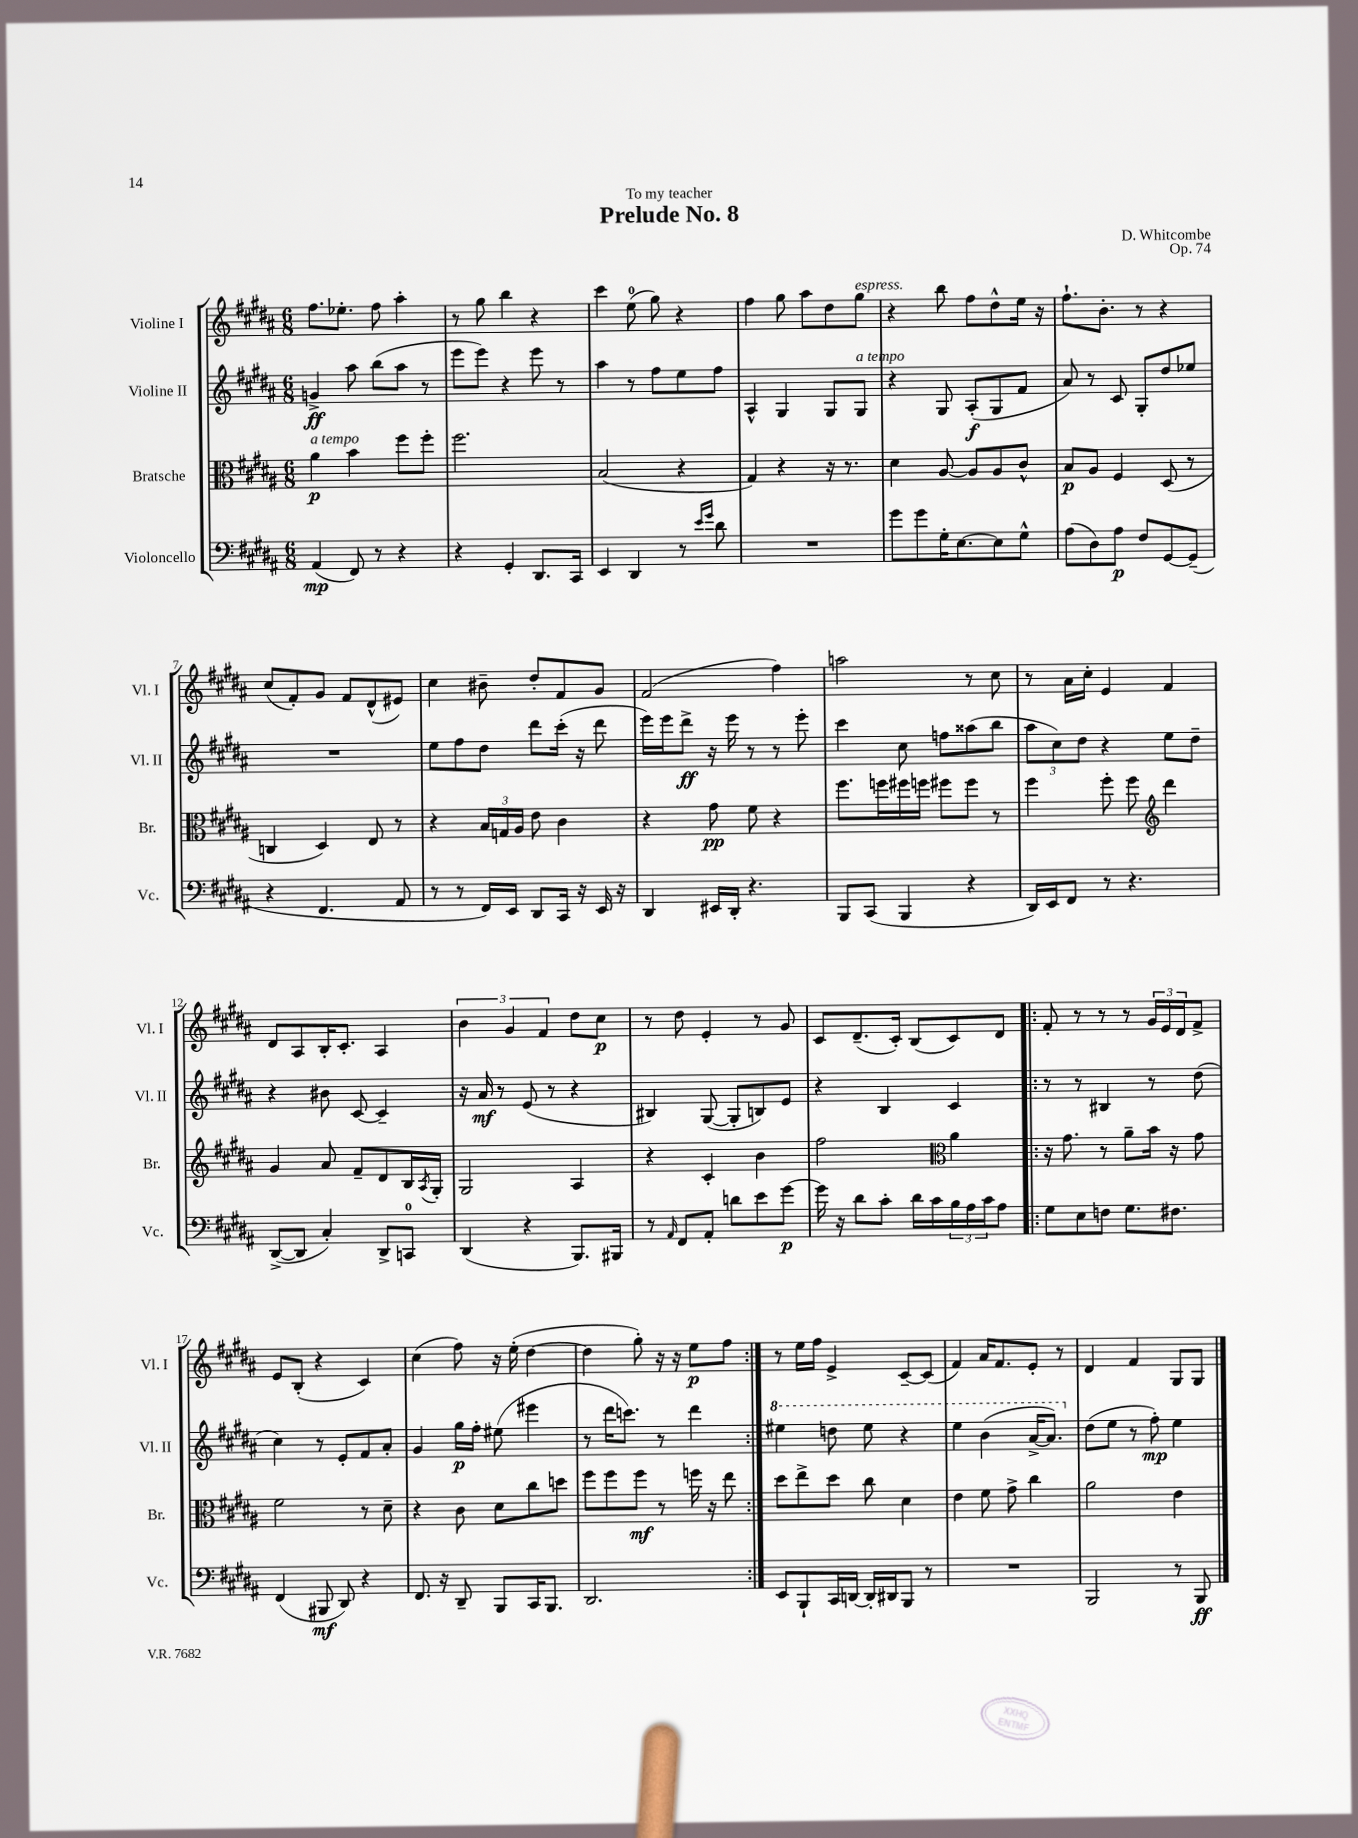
\header { title = "Prelude No. 8" composer = "D. Whitcombe" dedication = "To my teacher" opus = "Op. 74" }
<<
\new StaffGroup <<
\new Staff = "s0" \with { instrumentName = "Violine I" shortInstrumentName = "Vl. I" } {
    \clef treble \key b \major \numericTimeSignature \time 6/8
    fis''8. ees''8.-. fis''8 ais''4-. |
    r8 gis''8 b''4 r4 |
    cis'''4 e''8-0( gis''8) r4 |
    fis''4 gis''8 ais''8 dis''8 gis''8^\markup { \italic "espress." } |
    r4 b''8 fis''8 dis''8-^ e''16 r16 |
    fis''8.-! b'8.-. r8 r4 |
    cis''8( fis'8-.) gis'8 fis'8 dis'8-^( eis'8) |
    cis''4 bis'8-- dis''8-. fis'8 gis'8 |
    fis'2( fis''4) |
    a''2 r8 cis''8 |
    r8 ais'16 cis''16-. e'4 fis'4 |
    dis'8 ais8 b16-. cis'8.-. ais4 |
    \tuplet 3/2 { b'4 gis'4 fis'4 } dis''8 cis''8\p |
    r8 dis''8 e'4-. r8 gis'8 |
    cis'8 dis'8.--( cis'16-.) b8( cis'8) dis'8 |
    \repeat volta 2 { fis'8-. r8 r8 r8 \tuplet 3/2 { gis'16 e'16 dis'16 } fis'8-> |
    e'8 b8-.( r4 cis'4) |
    cis''4( fis''8) r16 e''16-.( dis''4~ |
    dis''4 gis''8-.) r16 r16 e''8\p fis''8 | }
    r8 e''16 fis''16 e'4-> cis'8~-- cis'8( |
    fis'4) ais'16 fis'8. e'8-. r8 |
    dis'4 fis'4 gis8 gis8 \bar "|." |
}
\new Staff = "s1" \with { instrumentName = "Violine II" shortInstrumentName = "Vl. II" } {
    \clef treble \key b \major \numericTimeSignature \time 6/8
    g'4->\ff ais''8 b''8( ais''8 r8 |
    e'''8 e'''8) r4 e'''8 r8 |
    ais''4 r8 fis''8 e''8 fis''8 |
    ais4-^ gis4 gis8 gis8^\markup { \italic "a tempo" } |
    r4 gis8 ais8-.\f( gis8 fis'8 |
    ais'8) r8 cis'8 gis8-. dis''8 ees''8 |
    R2. |
    e''8 fis''8 dis''8 dis'''8 cis'''16-.( r16 dis'''8 |
    e'''16) e'''16 dis'''8->\ff r16 e'''16 r8 r8 e'''8-. |
    cis'''4 cis''8 f''8 aisis''8( b''8 |
    \tuplet 3/2 { ais''8 cis''8) dis''8 } r4 e''8 dis''8-- |
    r4 bis'8 cis'8~ cis'4-- |
    r16 ais'16\mf r8 e'8( r8 r4 |
    bis4) gis8~( gis8-. b8) e'8 |
    r4 b4 cis'4 |
    \repeat volta 2 { r8 r8 bis4 r8 dis''8( |
    cis''4) r8 e'8-. fis'8 ais'8-. |
    gis'4 gis''16\p fis''16-. eis''8( eis'''4 |
    r8 dis'''16 c'''8.) r8 dis'''4 | }
    \ottava #1 eis'''4 d'''8 eis'''8 r4 |
    e'''4 b''4( ais''16~-> ais''8.) \ottava #0 |
    dis''8( e''8 r8 fis''8-.\mp) e''4 \bar "|." |
}
\new Staff = "s2" \with { instrumentName = "Bratsche" shortInstrumentName = "Br." } {
    \clef alto \key b \major \numericTimeSignature \time 6/8
    ais'4\p^\markup { \italic "a tempo" } b'4 fis''8 fis''8-. |
    fis''2. |
    b2( r4 |
    gis4) r4 r16 r8. |
    dis'4 ais8~ ais8 ais8 cis'8-^ |
    b8\p ais8 fis4 dis8( r8 |
    c4 dis4) e8 r8 |
    r4 \tuplet 3/2 { b16 g16 ais16 } e'8 cis'4 |
    r4 gis'8\pp fis'8 r4 |
    fis''8. f''16 fis''16 f''16 fis''8 fis''8 r8 |
    fis''4 fis''8-. fis''8 \clef treble dis'''4 |
    gis'4 ais'8 fis'8-- dis'8 b16 \acciaccatura { ais8 } gis16-. |
    gis2 ais4 |
    r4 cis'4-. b'4 |
    fis''2 \clef alto ais'4 |
    \repeat volta 2 { r16 gis'8. r8 ais'8-- b'16 r16 gis'8 |
    fis'2 r8 dis'8-- |
    r4 cis'8 dis'8 cis''8 d''8 |
    fis''8 fis''8 fis''8\mf r8 f''16 r16 e''8 | }
    dis''8 e''8-> dis''8 cis''8 dis'4 |
    e'4 fis'8 gis'8-> cis''4 |
    ais'2 e'4 \bar "|." |
}
\new Staff = "s3" \with { instrumentName = "Violoncello" shortInstrumentName = "Vc." } {
    \clef bass \key b \major \numericTimeSignature \time 6/8
    ais,4\mp( fis,8) r8 r4 |
    r4 gis,4-. dis,8. cis,16 |
    e,4 dis,4 r8 \grace { e'16 gis'16 } dis'8 |
    R2. |
    gis'8 gis'8 gis16-. e8.~ e8 gis8-^ |
    ais8( dis8) ais8\p fis8 gis,8~ gis,8--( |
    r4 fis,4. ais,8 |
    r8 r8 fis,16) e,16 dis,8 cis,16 r16 e,16 r16 |
    dis,4 eis,16 dis,16-. r4. |
    b,,8 cis,8( b,,4 r4 |
    dis,16) e,16 fis,8 r8 r4. |
    dis,8~->( dis,8 cis4-.) dis,8-> c,8-0 |
    dis,4( r4 b,,8.) bis,,16 |
    r8 \grace { ais,16 } fis,8 ais,8-. d'8 e'8 gis'8~\p |
    gis'16 r16 dis'8 cis'8-. dis'16 cis'16 \tuplet 3/2 { b16 ais16 cis'16 } ais8 |
    \repeat volta 2 { gis8 e8 f8 gis8. fis8. |
    fis,4( bis,,8\mf dis,8) r4 |
    fis,8. r16 dis,8-- b,,8 cis,16 b,,8. |
    dis,2. | }
    e,8 b,,8-! cis,16 d,16~ d,16-. dis,16 b,,8 r8 |
    R2. |
    b,,2 r8 b,,8\ff \bar "|." |
}
>>
>>
